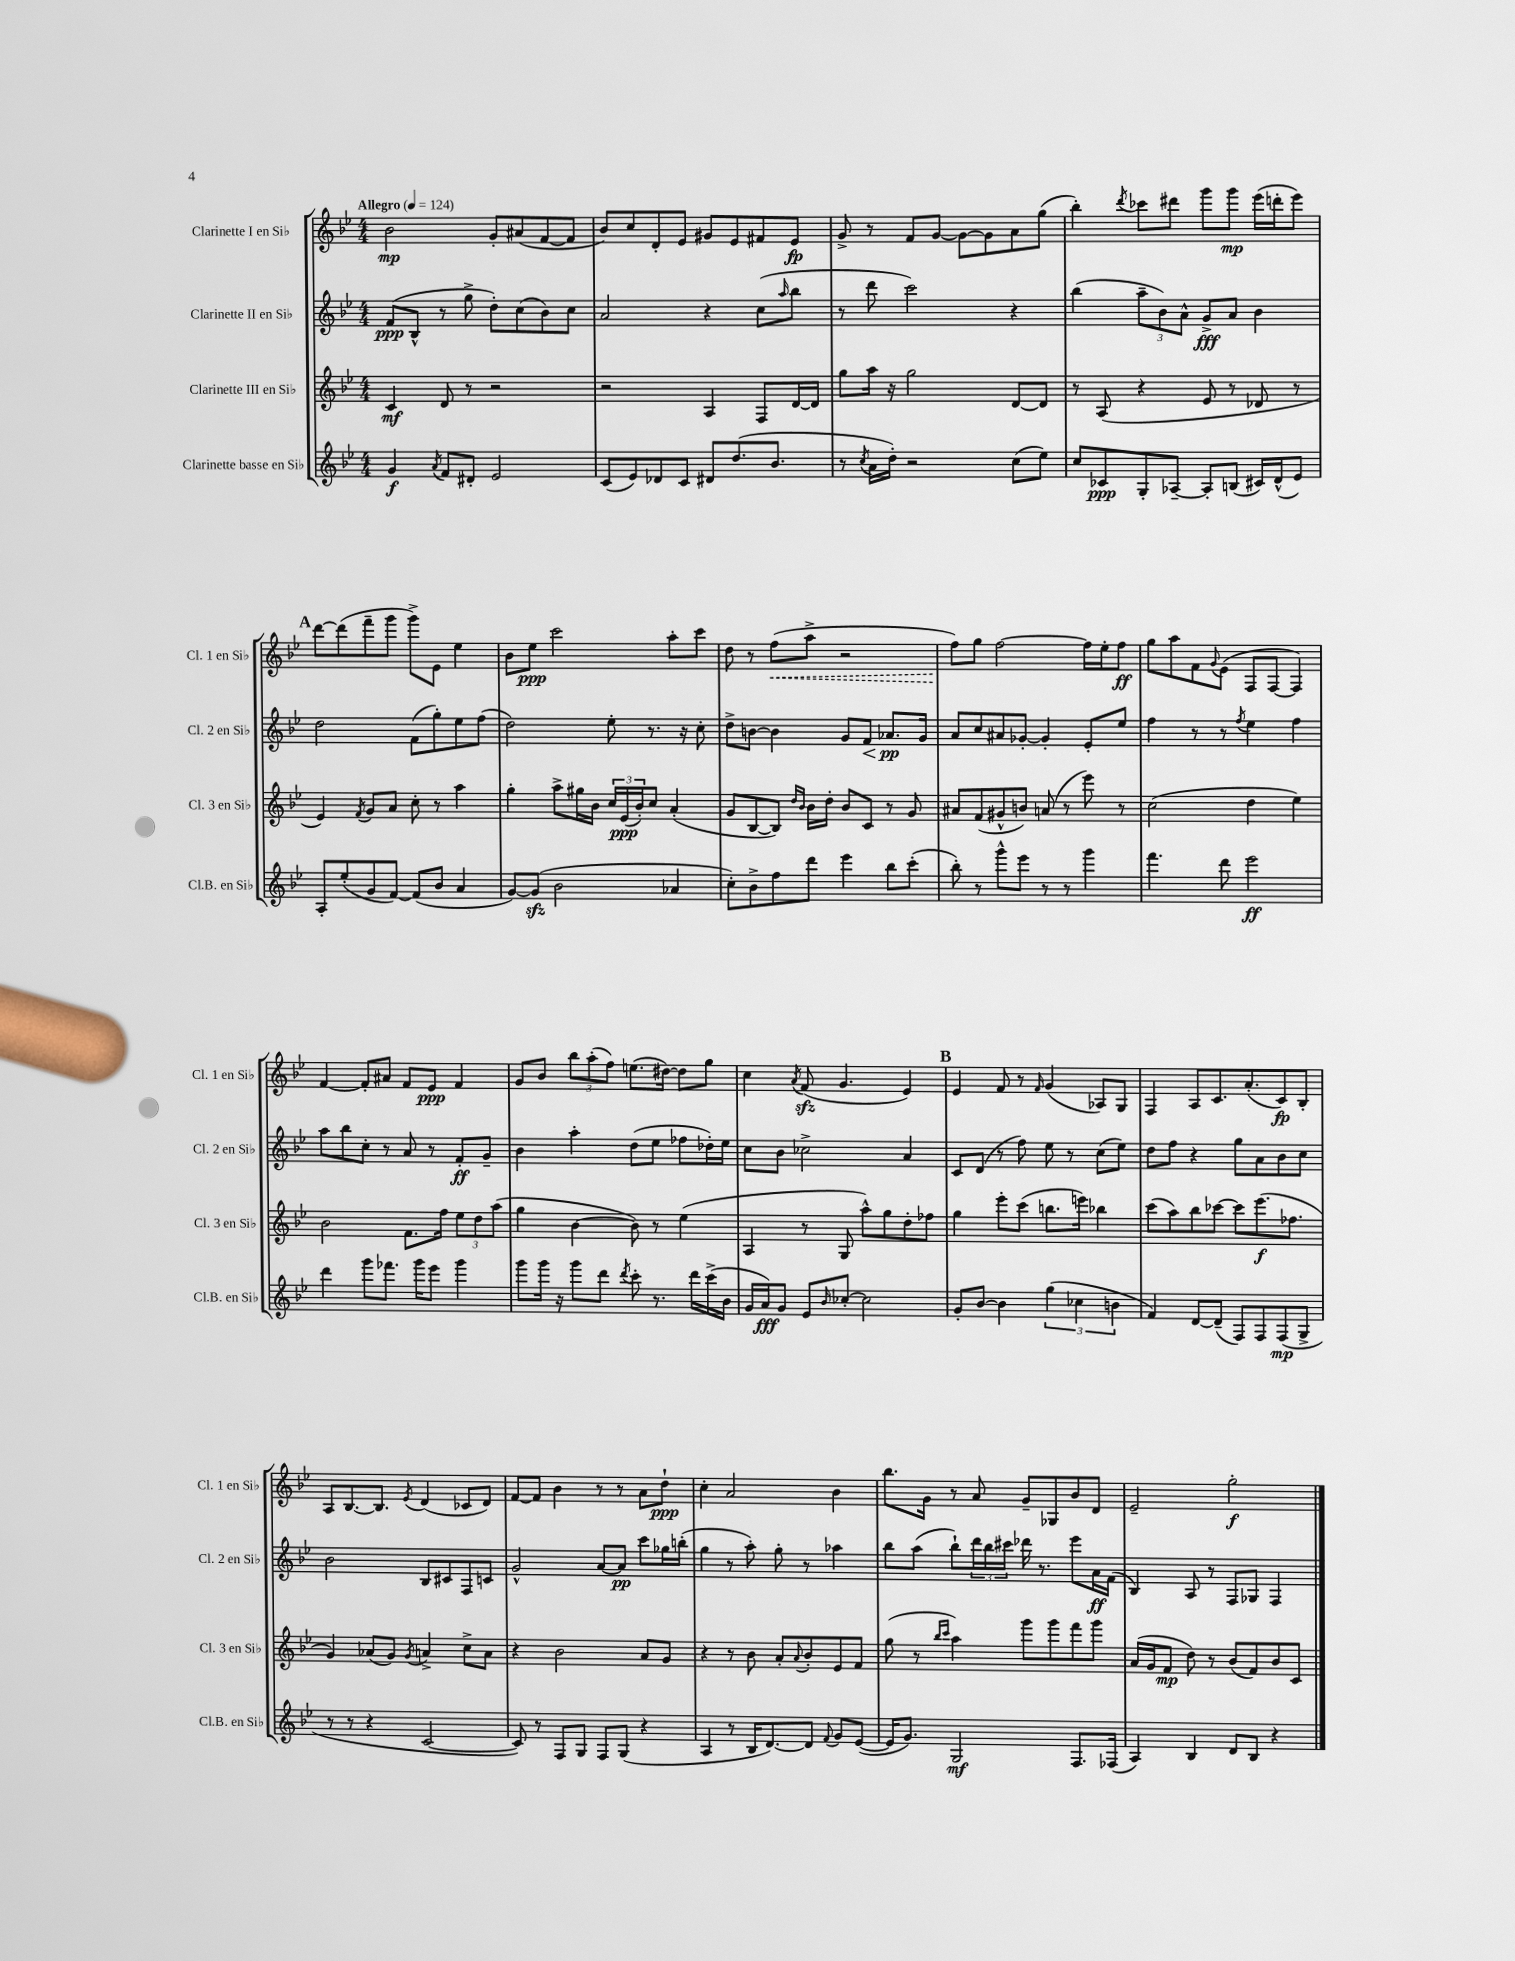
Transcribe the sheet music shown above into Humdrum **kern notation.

**kern	**kern	**kern	**kern
*staff4	*staff3	*staff2	*staff1
*clefG2	*clefG2	*clefG2	*clefG2
*k[b-e-]	*k[b-e-]	*k[b-e-]	*k[b-e-]
*M4/4	*M4/4	*M4/4	*M4/4
*MM124	*MM124	*MM124	*MM124
4g	4c	(8f	2b-
.	.	8B-^^	.
8qa	.	.	.
8f	8d	8r	.
8d#'	8r	8gg^	.
2e-	2r	8dd')	8g'
.	.	(8cc	(8a#
.	.	8b-)	[8f
.	.	8cc	8f]
=	=	=	=
(8c	2r	2a	8b-)
8e-)	.	.	8cc
8d-	.	.	8d'
8c	.	.	8e-
8d#	4A	4r	8g#
(8.dd	.	.	8e-
.	8F	(8cc	8f#
8.b-	.	.	.
.	.	16qqaa	.
.	[16d	8bb-	8e-
.	16d]	.	.
=	=	=	=
8r	8gg	8r	8g^
8qcc	.	.	.
16a	16aa	8ddd	8r
16dd')	16r	.	.
2r	2gg	2ccc)	8f
.	.	.	[8g
.	.	.	8g_
.	.	.	8g]
(8cc	[8d	4r	8a
8ee-)	8d]	.	(8gg
=	=	=	=
8cc	8r	(4bb-	4bb-')
8c-	(8A	.	.
.	.	.	8qddd
8G'	4r	12aa~	8ccc-
.	.	12b-)	.
[8A-~	.	.	8ddd#
.	.	12a^^	.
8A-']	8e-	8g^	8ggg
(8B	8r	8a	8ggg
16c#)	8d-	4b-	(16eee-
(16d^^	.	.	16ddd'
8e-)	8r	.	8eee-)
=	=	=	=
8A'	4e-)	2dd	[8ddd
(8ee-'	.	.	(8ddd]
.	8qf	.	.
8g	8g	.	8fff~
[8f)	8a	.	8ggg
(8f]	8cc'	(8f	8ggg^)
8b-	8r	8gg')	8e-
4a	4aa	8ee-	4ee-
.	.	(8ff	.
=	=	=	=
[8g)	4gg'	2dd)	8b-
(8g]	.	.	8ee-
2b-	8aa^	.	2ccc
.	16gg#	.	.
.	16b-	.	.
.	24cc	8ee-'	.
.	(24e-	.	.
.	24b-')	.	.
.	8cc	8.r	.
4a-	(4a'	.	8aa'
.	.	16r	.
.	.	8cc'	8ccc
=	=	=	=
8cc')	8g	8dd^	8dd
8b-^	[8B-	[8b	8r
8ff	8B-])	4b]	(8ff
.	16qqdd	.	.
.	16qqb-	.	.
8ddd	16b-	.	8aa^
.	16dd'	.	.
4eee-	8b-	8g	2r
.	8c	8f	.
8bb-	8r	8.a-	.
(8ccc'	8g	.	.
.	.	16g	.
=	=	=	=
8bb-')	8a#	8a	8ff)
8r	(8f	8cc	8gg
8ggg^^	8g#^^	8a#	[2ff
8eee-	8b)	[8g-'	.
8r	(8a	4g-']	.
8r	8r	.	.
4ggg	8eee-)	8e-'	16ff]
.	.	.	16ee-'
.	8r	8ee-	8ff
=	=	=	=
4.fff	(2cc	4ff	8gg
.	.	.	8aa
.	.	8r	8f
.	.	.	8qqg
8ddd	.	8r	(8e-
.	.	8qff	.
2eee-	4dd	4ee-	8F
.	.	.	[8F
.	4ee-)	4ff	4F])
=	=	=	=
4ddd	2b-	8aa	[4f
.	.	8bb-	.
8ggg	.	8cc'	8f']
8.fff-	.	8r	8a#
.	8.f	8a	8f
16ggg	.	.	.
8eee-	.	8r	8e-
.	16ff	.	.
4ggg	12ee-	8f'	4f
.	12dd	.	.
.	.	8g~	.
.	(12aa	.	.
=	=	=	=
8ggg	4gg	4b-	8g
16ggg	.	.	8b-
16r	.	.	.
8ggg	[4b-	4aa'	12bb-
.	.	.	(12aa'
8ddd	.	.	.
.	.	.	12ff)
8qddd	.	.	.
8ccc'	8b-])	(8dd	(8.ee
8.r	8r	8ee-	.
.	.	.	[16dd#)
.	(4ee-	8ff-	8dd#]
16ddd	.	.	.
(16ccc^	.	16dd-')	8gg
16b-	.	16ee-	.
=	=	=	=
16g	4A	8cc	4cc
16a)	.	.	.
8g	.	8b-	.
.	.	.	8qa
8e-	8r	2cc-^	(8f
16qqb-	.	.	.
[8cc-'	8G	.	4.g
2cc-]	8aa^^)	.	.
.	8gg	.	.
.	8dd'	4a	4e-)
.	8ff-	.	.
=	=	=	=
8g'	4gg	8c	4e-
[8b-	.	(8d	.
4b-]	8eee-'	8r	8f
.	(8ccc	8ff)	8r
.	.	.	16qqf
(6gg	8.bb	8ee-	(4g
.	.	8r	.
6cc-	.	.	.
.	16eee)	.	.
.	4bb-	(8cc	8A-)
6b	.	.	.
.	.	8ee-)	8G
=	=	=	=
4f)	(8ccc	8dd	4F
.	8aa)	8ff	.
[8d	8bb-	4r	8A
(8d~]	[8ccc-	.	8.c
8F)	8ccc-]	8gg	.
.	.	.	(8.a'
8F	(8.eee-	8a	.
(8F	.	8b-	8c)
.	8.ff-	.	.
8G^	.	8cc	8B-'
=	=	=	=
8r	4g)	2b-	8A
8r	.	.	[8.B-
4r	(8a-	.	.
.	.	.	8.B-]
.	8g)	.	.
.	8qg	.	8qe-
[2c	4a^	8B-	(4d
.	.	8c#	.
.	8cc^	8F	8c-
.	8a	8c	8d)
=	=	=	=
8c])	4r	2g^^	[8f
8r	.	.	8f]
8F	2b-	.	4b-
8G	.	.	.
8F	.	[8a	8r
(8G	.	8a]	8r
4r	8a	8ccc	8a
.	8g	16gg-	8dd`
.	.	(16bb'	.
=	=	=	=
4A	4r	4gg	4cc'
8r	8r	8r	2a
16B-	8b-	8aa')	.
[8.d)	.	.	.
.	8a'	8gg'	.
.	8qqa	.	.
8d]	8b-'	8r	.
8qqf	.	.	.
8g	8e-	4aa-	4b-
([8e-	8f	.	.
=	=	=	=
16e-]	(8gg	8bb-	8.bb-
8.g)	.	.	.
.	8r	(8aa	.
.	.	.	16g
.	16qqbb-	.	.
.	16qqccc	.	.
2G	4aa)	8bb-`)	8r
.	.	24ddd	8a
.	.	24bb-	.
.	.	24ccc#	.
.	8ggg	16ddd-	8g~
.	.	8.r	.
.	8ggg	.	8G-
8.F	8fff	8eee-	8b-
.	8ggg	16a	8d
(16F-	.	(16f	.
=	=	=	=
4A)	(16a	4B-)	2e-~
.	16g	.	.
.	8f	.	.
4B-	8dd)	8A	.
.	8r	8r	.
8d	(8b-	8F	2gg'
8B-	8f)	8G-	.
4r	8b-	4F	.
.	8c	.	.
==	==	==	==
*-	*-	*-	*-
